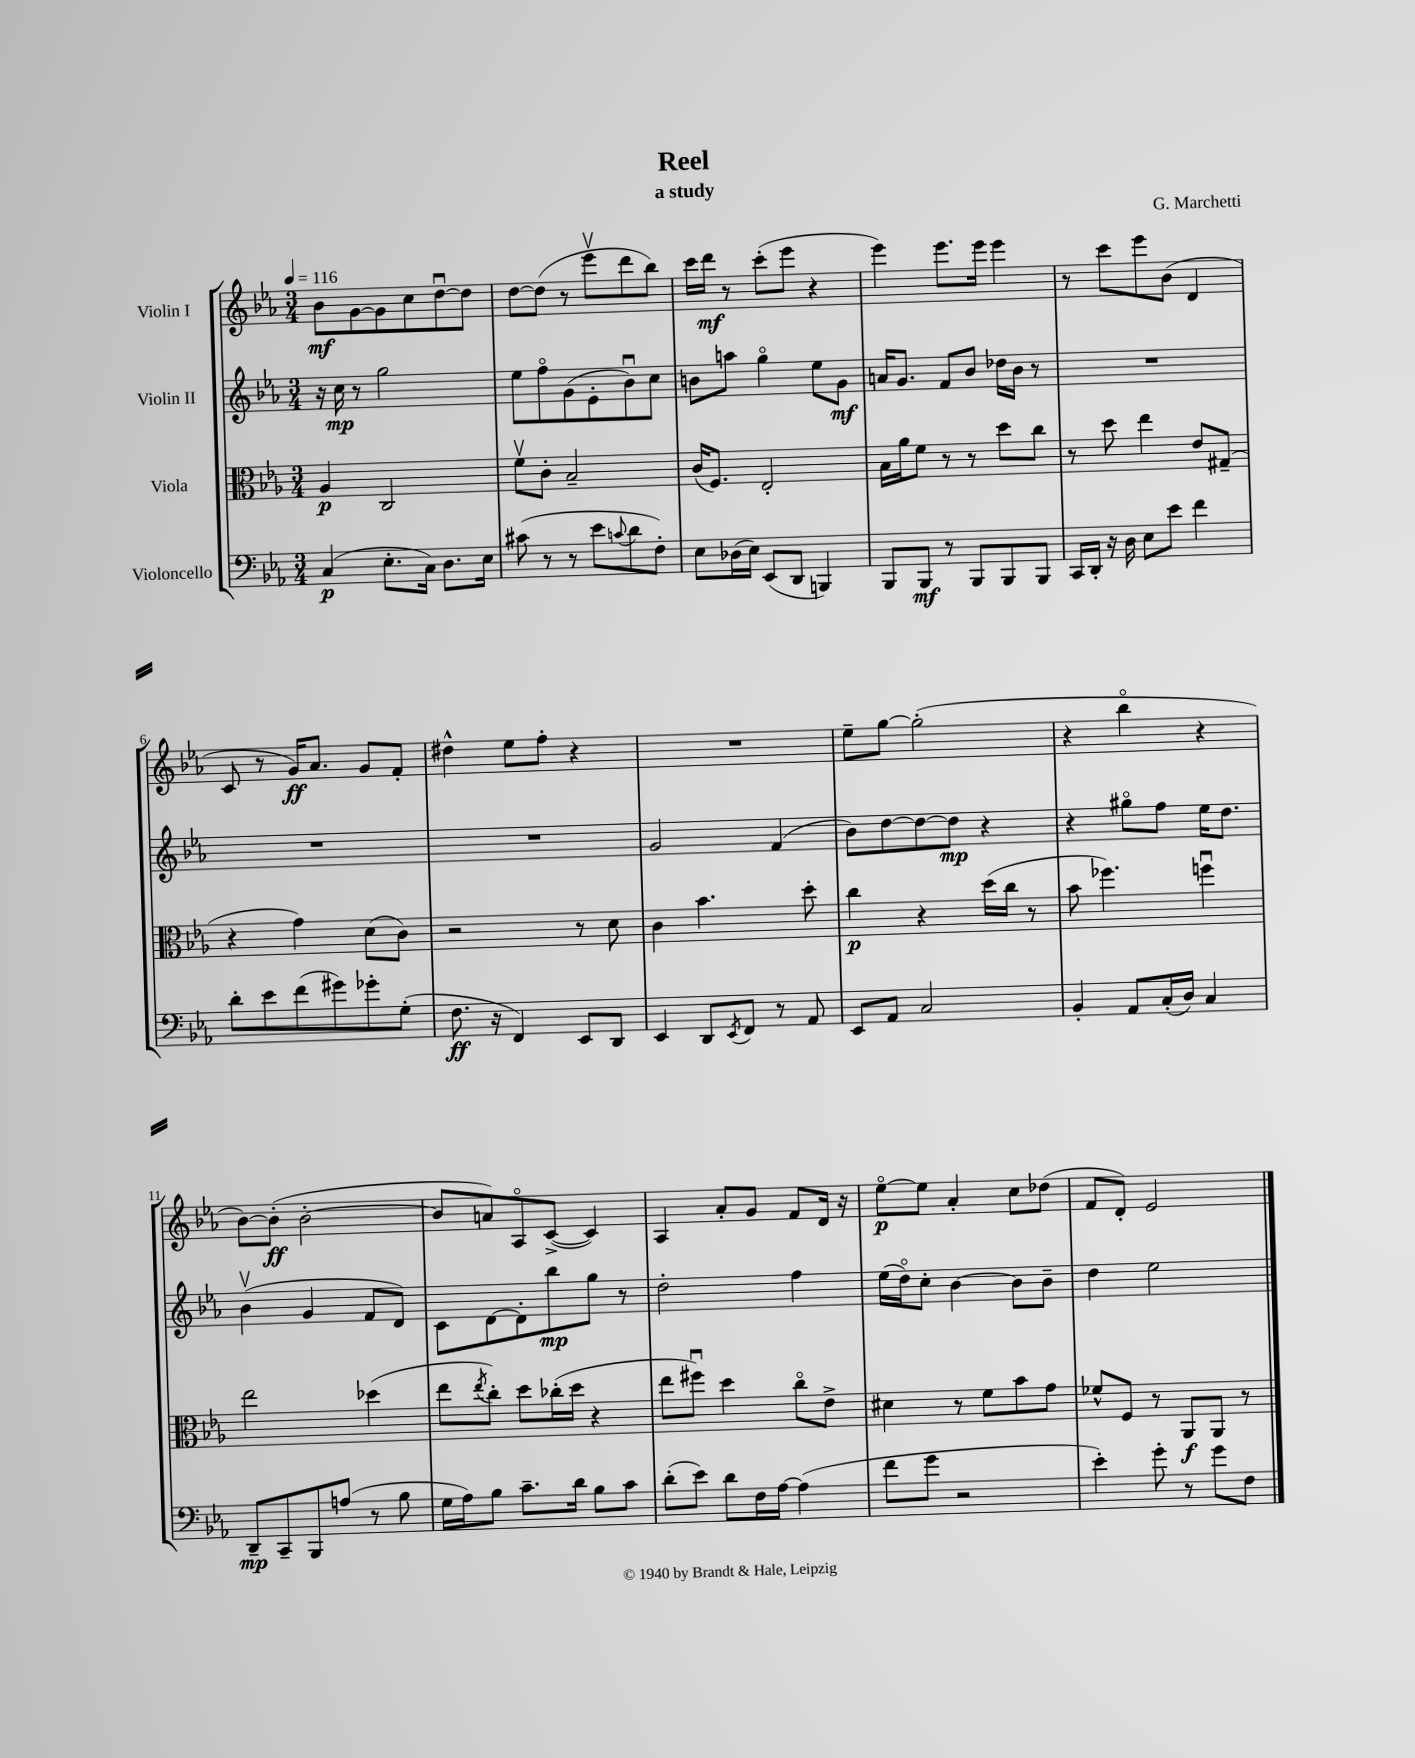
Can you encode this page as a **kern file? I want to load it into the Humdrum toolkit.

**kern	**kern	**kern	**kern
*staff4	*staff3	*staff2	*staff1
*clefF4	*clefC3	*clefG2	*clefG2
*k[b-e-a-]	*k[b-e-a-]	*k[b-e-a-]	*k[b-e-a-]
*M3/4	*M3/4	*M3/4	*M3/4
*MM116	*MM116	*MM116	*MM116
(4C	4A-	16r	8b-
.	.	16cc	.
.	.	8r	[8g
8.E-'	2C	2gg	8g]
.	.	.	8cc
16C)	.	.	.
8.D	.	.	[8ddu
.	.	.	8dd]
16E-	.	.	.
=	=	=	=
(8c#	8fv	8ee-	[8dd
8r	8c'	8ffo	(8dd]
8r	2B-~	(8g	8r
8e-	.	8e-'	8eee-v
8qqc	.	.	.
8d	.	8b-u)	8ddd
8F')	.	8cc	8bb-)
=	=	=	=
8E-	(16c	8b	16ccc
.	8.F)	.	16ddd
(16D-	.	8aa	8r
16E-)	.	.	.
(8EE-	2E-'	4ggo	(8ccc'
8DD	.	.	8eee-
4BBB)	.	8ee-	4r
.	.	8g	.
=	=	=	=
8BBB-	16B-	16a	4eee-)
.	16a-	8.g	.
8BBB-	8f	.	.
8r	8r	8f	8.eee-
8BBB-	8r	8b-	.
.	.	.	16eee-
8BBB-	8dd	16dd-	4eee-
.	.	16b-	.
8BBB-	8cc	8r	.
=	=	=	=
16CC	8r	2.r	8r
16DD'	.	.	.
16r	8dd	.	8ccc
16D	.	.	.
8E-	4ee-	.	8eee-
8e-	.	.	(8b-
4f	8e-	.	4d
.	(8G#~	.	.
=	=	=	=
8d'	4r	2.r	8c
8e-	.	.	8r
(8f	4g)	.	16g)
.	.	.	8.a-
8g#)	.	.	.
8g-'	(8d	.	8g
(8G'	8c)	.	8f'
=	=	=	=
8.F	2r	2.r	4dd#^^
16r	.	.	.
4FF)	.	.	8ee-
.	.	.	8ff'
8EE-	8r	.	4r
8DD	8d	.	.
=	=	=	=
4EE-	4c	2g	2.r
8DD	4.b-	.	.
8qEE-	.	.	.
8FF	.	.	.
8r	.	(4f	.
8AA-	8dd'	.	.
=	=	=	=
8EE-	4cc	8b-)	8ee-~
8AA-	.	[8dd	[8gg
2C	4r	8dd_	(2gg']
.	.	8dd]	.
.	(16dd	4r	.
.	16cc	.	.
.	8r	.	.
=	=	=	=
4BB-'	8b-	4r	4r
.	4.ff-)	.	.
8AA-	.	8gg#o	4bb-o
(16C'	.	8ff	.
16D)	.	.	.
4C	4ffu	16ee-	4r
.	.	8.dd	.
=	=	=	=
8DD~	2ee-	(4b-v	[8b-)
8CC~	.	.	(8b-']
8BBB-	.	4g	[2b-'
(8A	.	.	.
8r	(4dd-	8f	.
8B-	.	8d)	.
=	=	=	=
16G	8ee-	8c	8b-]
16A-)	.	.	.
.	8qee-	.	.
8B-	8cc')	[8d	8a)
8.c~	8dd	8d']	8A-o
.	(16cc-'	8bb-	([8c^
16d	16dd	.	.
8B-	4r	8gg	4c])
8c	.	8r	.
=	=	=	=
(8d'	8ee-	2dd'	4A-
8e-)	8ff#u)	.	.
8d	4dd	.	8a-'
16F	.	.	8g
[16A-	.	.	.
(4A-]	8cco	4ff	8f
.	8e-^	.	16d
.	.	.	16r
=	=	=	=
8f	4d#	(16ee-	[8ee-o
.	.	16ddo)	.
8g	.	8cc'	8ee-]
2r	8r	[4b-	4a-'
.	8f	.	.
.	8b-	8b-]	8cc
.	8g	8b-~	(8dd-
=	=	=	=
4e-')	8f-^^	4dd	8f
.	8F	.	8d')
8g'	8r	2ee-	2e-
8r	8AA-	.	.
8g	8AA-	.	.
8F	8r	.	.
==	==	==	==
*-	*-	*-	*-
